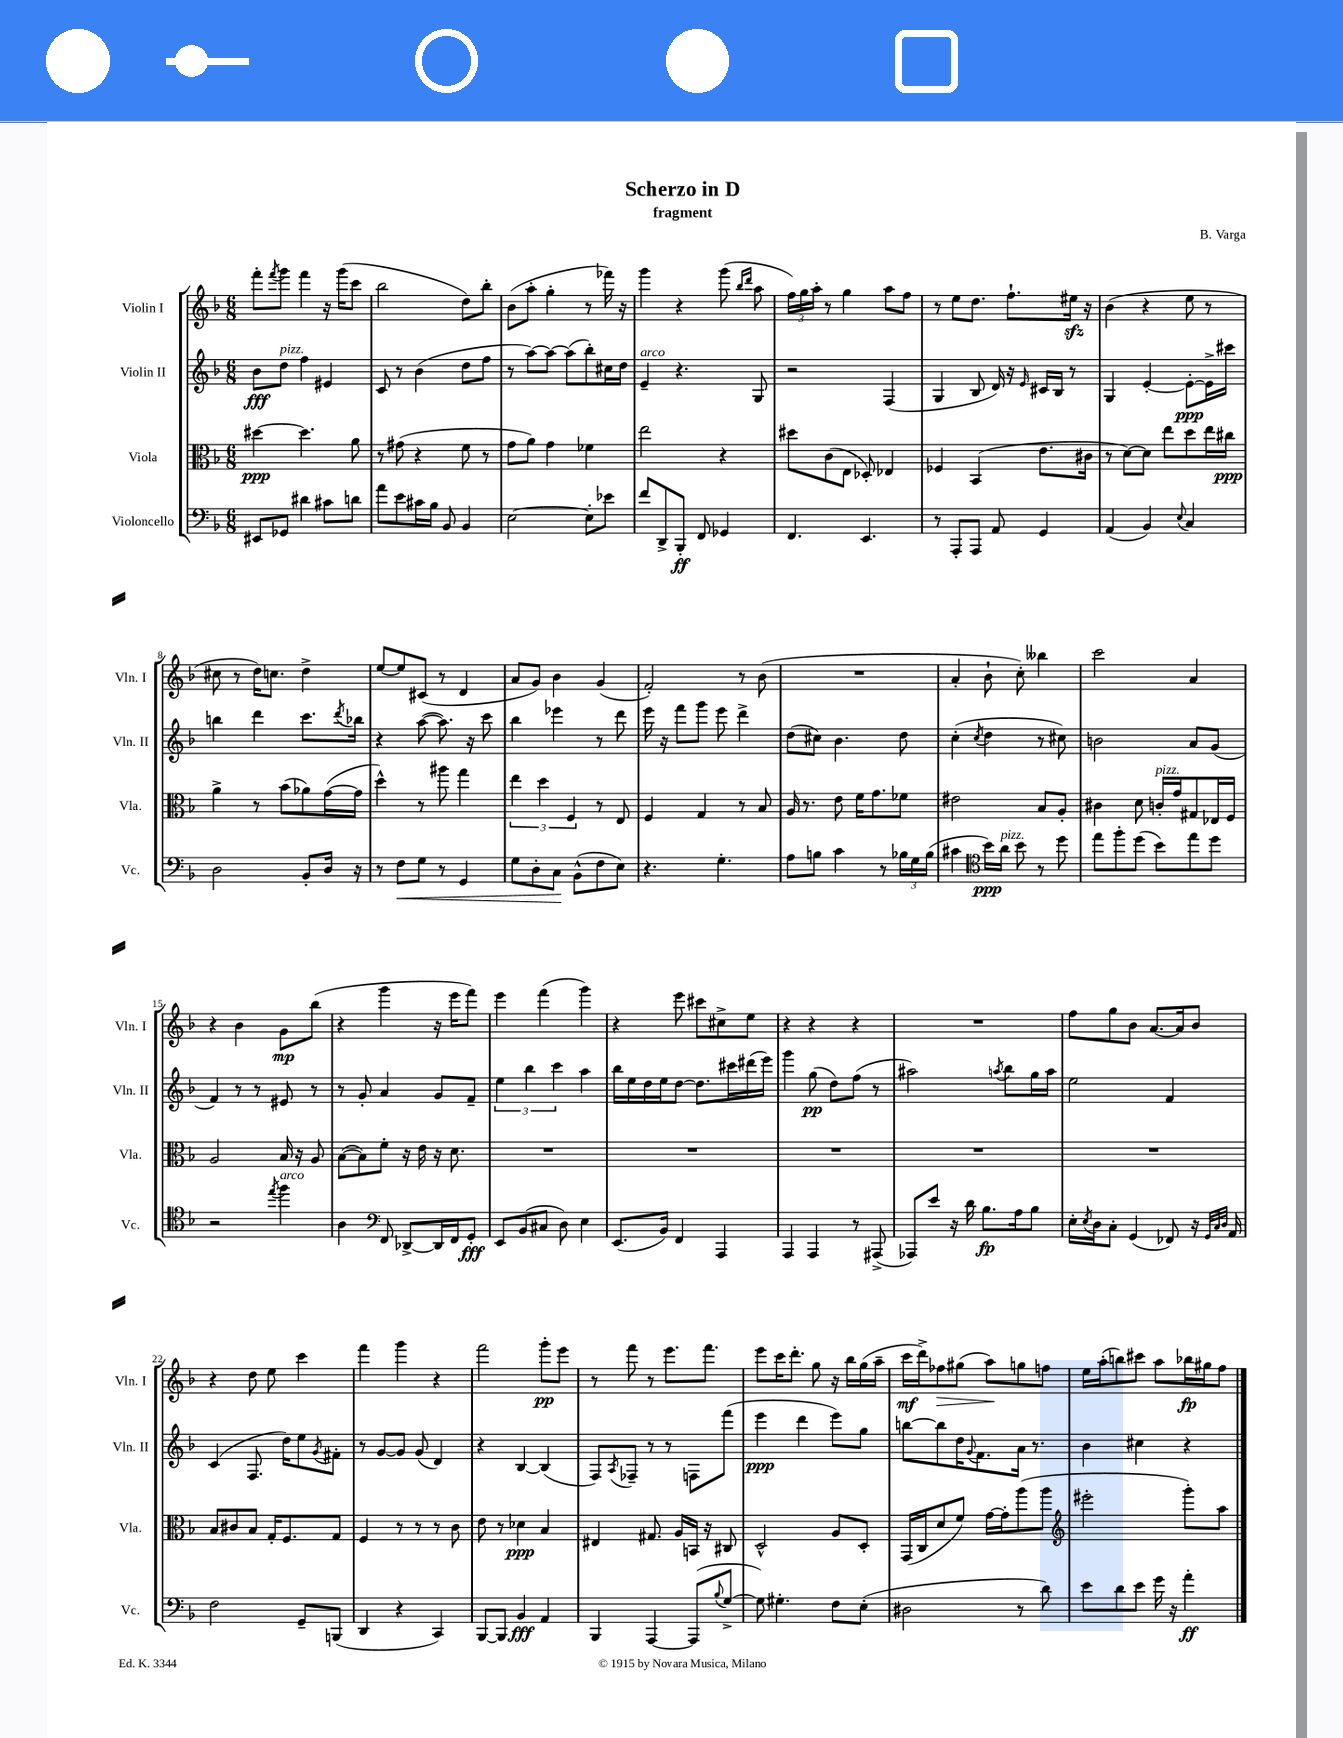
\header { title = "Scherzo in D" composer = "B. Varga" subtitle = "fragment" }
<<
\new StaffGroup <<
\new Staff = "s0" \with { instrumentName = "Violin I" shortInstrumentName = "Vln. I" } {
    \clef treble \key f \major \numericTimeSignature \time 6/8
    f'''8-. \acciaccatura { f'''8 } g'''8 f'''4 r16 g'''16( c'''8 |
    bes''2 d''8) bes''8-. |
    bes'8( a''8-. g''4-. r8 fes'''16) r16 |
    g'''4 r4 g'''8( \grace { bes''16 d'''16 } a''8 |
    \tuplet 3/2 { f''16) g''16 a''16-. } r8 g''4 a''8 f''8 |
    r8 e''8 d''8. f''8.-! eis''16\sfz r16 |
    bes'4( r4 e''8 r8 |
    cis''8 r8 d''16) c''8. d''4-> |
    e''8~ e''8 cis'8( r8 d'4 |
    a'8 g'8) bes'4 g'4( |
    f'2-.) r8 bes'8( |
    R2. |
    a'4-. bes'8-! c''8-.) beses''4 |
    c'''2 a'4 |
    r4 bes'4 g'8\mp bes''8( |
    r4 g'''4 r16 e'''16 f'''8) |
    e'''4 f'''4( g'''4) |
    r4 e'''8 cis'''8 cis''8-> e''8 |
    r4 r4 r4 |
    R2. |
    f''8 g''8 bes'8 a'8.~ a'16 bes'8 |
    r4 d''8 e''8 c'''4 |
    f'''4 g'''4 r4 |
    f'''2 g'''8-.\pp e'''8 |
    r8 f'''8 r8 e'''8. f'''8. |
    e'''8 c'''16 d'''8.-. g''8 r16 bes''16 g''16( a''16-- |
    c'''16\mf d'''16->) fes''8\> gis''8( a''8\!) g''8 f''8 |
    e''16 a''16-.( b''8) cis'''8 a''8 bes''16\fp gis''16 f''8 \bar "|." |
}
\new Staff = "s1" \with { instrumentName = "Violin II" shortInstrumentName = "Vln. II" } {
    \clef treble \key f \major \numericTimeSignature \time 6/8
    bes'8\fff d''8^\markup { \italic "pizz." } f''4 eis'4 |
    c'8 r8 bes'4( d''8 f''8 |
    r8 a''8~) a''8~ a''8( bes''8-.) cis''16 d''16 |
    e'4--^\markup { \italic "arco" } r4. g8 |
    r2 f4( |
    g4 bes8 d'16) r16 \grace { e'16 } cis'16 bes16 r8 |
    g4 e'4~-. e'8~-.\ppp e'16-> cis'''16 |
    b''4 d'''4 c'''8. \acciaccatura { d'''8 } bes''16 |
    r4 a''8~( a''8.) r16 c'''8 |
    bes''4 ees'''4 r8 d'''8 |
    e'''16 r16 f'''8 g'''8 e'''8 d'''4-> |
    d''8( cis''8) bes'4. d''8 |
    c''4-.( \acciaccatura { c''8 } d''4 r8 cis''8) |
    b'2 a'8 g'8( |
    f'4) r8 r8 eis'8 r8 |
    r8 g'8-. a'4 g'8 f'8-- |
    \tuplet 3/2 { e''4 bes''4 c'''4 } a''4 |
    bes''16 e''16 d''16 e''16 d''8~ d''8. cis'''16 dis'''16( e'''16) |
    g'''4 g''8\pp( d''8) f''8( r8 |
    ais''2) \acciaccatura { a''8 } bes''8 g''16 a''16 |
    e''2 f'4 |
    c'4( f8. d''16) e''8 \acciaccatura { g'8 } fis'8-. |
    r8 g'8~ g'8 g'8( d'4) |
    r4 bes4~ bes4( |
    f8) \acciaccatura { a8 } fes8-- r8 r8 f8 f'''8( |
    e'''4\ppp d'''4 e'''8) g''8 |
    b''8~ b''8 d''16 \appoggiatura { g'8 } f'8. a'16 r8. |
    bes'4 cis''4 r4 \bar "|." |
}
\new Staff = "s2" \with { instrumentName = "Viola" shortInstrumentName = "Vla." } {
    \clef alto \key f \major \numericTimeSignature \time 6/8
    dis''4~\ppp dis''4. a'8 |
    r8 gis'8( r4 f'8 r8 |
    g'8 a'8) g'4 fes'4 |
    e''2 r4 |
    dis''8 c'8( e8 des8-.) ees4 |
    fes4 bes,4( e'8. cis'16 |
    r8 d'8~) d'8 e''8 d''8 e''16 cis''16\ppp |
    a'4-> r8 bes'8( aes'8) g'16~( g'16 |
    d''4-^) r8 ais''8 g''4 |
    \tuplet 3/2 { e''4 d''4 f4 } r8 e8 |
    f4 g4 r8 bes8 |
    a16 r8. e'8 f'16 g'8. fes'8 |
    eis'2 bes8 a8-. |
    cis'4 d'8 c'16-.^\markup { \italic "pizz." } g'16 gis8 ees16 f16 |
    a2 bes16 r16 a8 |
    bes8~( bes8) f'8-. r16 e'16 r16 d'8. |
    R2. |
    R2. |
    R2. |
    R2. |
    R2. |
    bes8 cis'8 bes8 g16-. f8. g8 |
    f4 r8 r8 r8 c'8 |
    e'8 r8 des'4\ppp bes4 |
    eis4 gis8. a16 b,16 r16 cis8 |
    d2-^ a8 d8-. |
    g,16( c16 d'8 f'8) g'16~ g'16-. a''8( a''8 |
    \clef treble eis'''2-. g'''8-.) a''8 \bar "|." |
}
\new Staff = "s3" \with { instrumentName = "Violoncello" shortInstrumentName = "Vc." } {
    \clef bass \key f \major \numericTimeSignature \time 6/8
    eis,8 ges,8 dis'4 cis'8 d'8 |
    a'8 e'8 cis'16 bes16 bes,8 bes,4 |
    e2~ e8-. ees'8 |
    f'8 d,8-> bes,,8-.\ff f,8 ges,4 |
    f,4. e,4. |
    r8 a,,8-. a,,8 a,8 g,4 |
    a,4( bes,4) \appoggiatura { e8 } c4 |
    d2 bes,8-. d16 r16 |
    r8 f8\< g8 r8 g,4 |
    g8 d8-. c8\! bes,8-^( f8 e8) |
    r4. g4.-. |
    a8 b8 c'4 r8 \tuplet 3/2 { bes16 g16 bes16( } |
    cis'4 \clef tenor bes'16\ppp) a'16^\markup { \italic "pizz." } bes'8 r8 d''8 |
    e''8 f''8-. d''8( bes'8) e''8 d''8 |
    r2 \acciaccatura { e''8 } f''4^\markup { \italic "arco" } |
    a4 \clef bass f,8 des,8~-> des,16 f,16 g,8-.\fff |
    e,8 bes,8( cis8 d8) e4 |
    e,8.( bes,16) f,4 a,,4 |
    a,,4 a,,4 r8 ais,,8->( |
    aes,,8) e'8 r16 d'16 bes8.\fp a16 bes8 |
    e16-. \acciaccatura { e8 } d16 c8-. g,4( fes,8) r16 \grace { g,32 c32 d32 } a,16 |
    f2 g,8-- b,,8( |
    d,4 r4 c,4) |
    bes,,8~ bes,,8 bes,4\fff a,4 |
    bes,,4 a,,4~ a,,8( \appoggiatura { bes8 } g8~-> |
    g8) gis4.-. f8 e8-.( |
    dis2 r8 d'8) |
    e'8 d'8 e'8 g'16 r16 a'4-.\ff \bar "|." |
}
>>
>>
